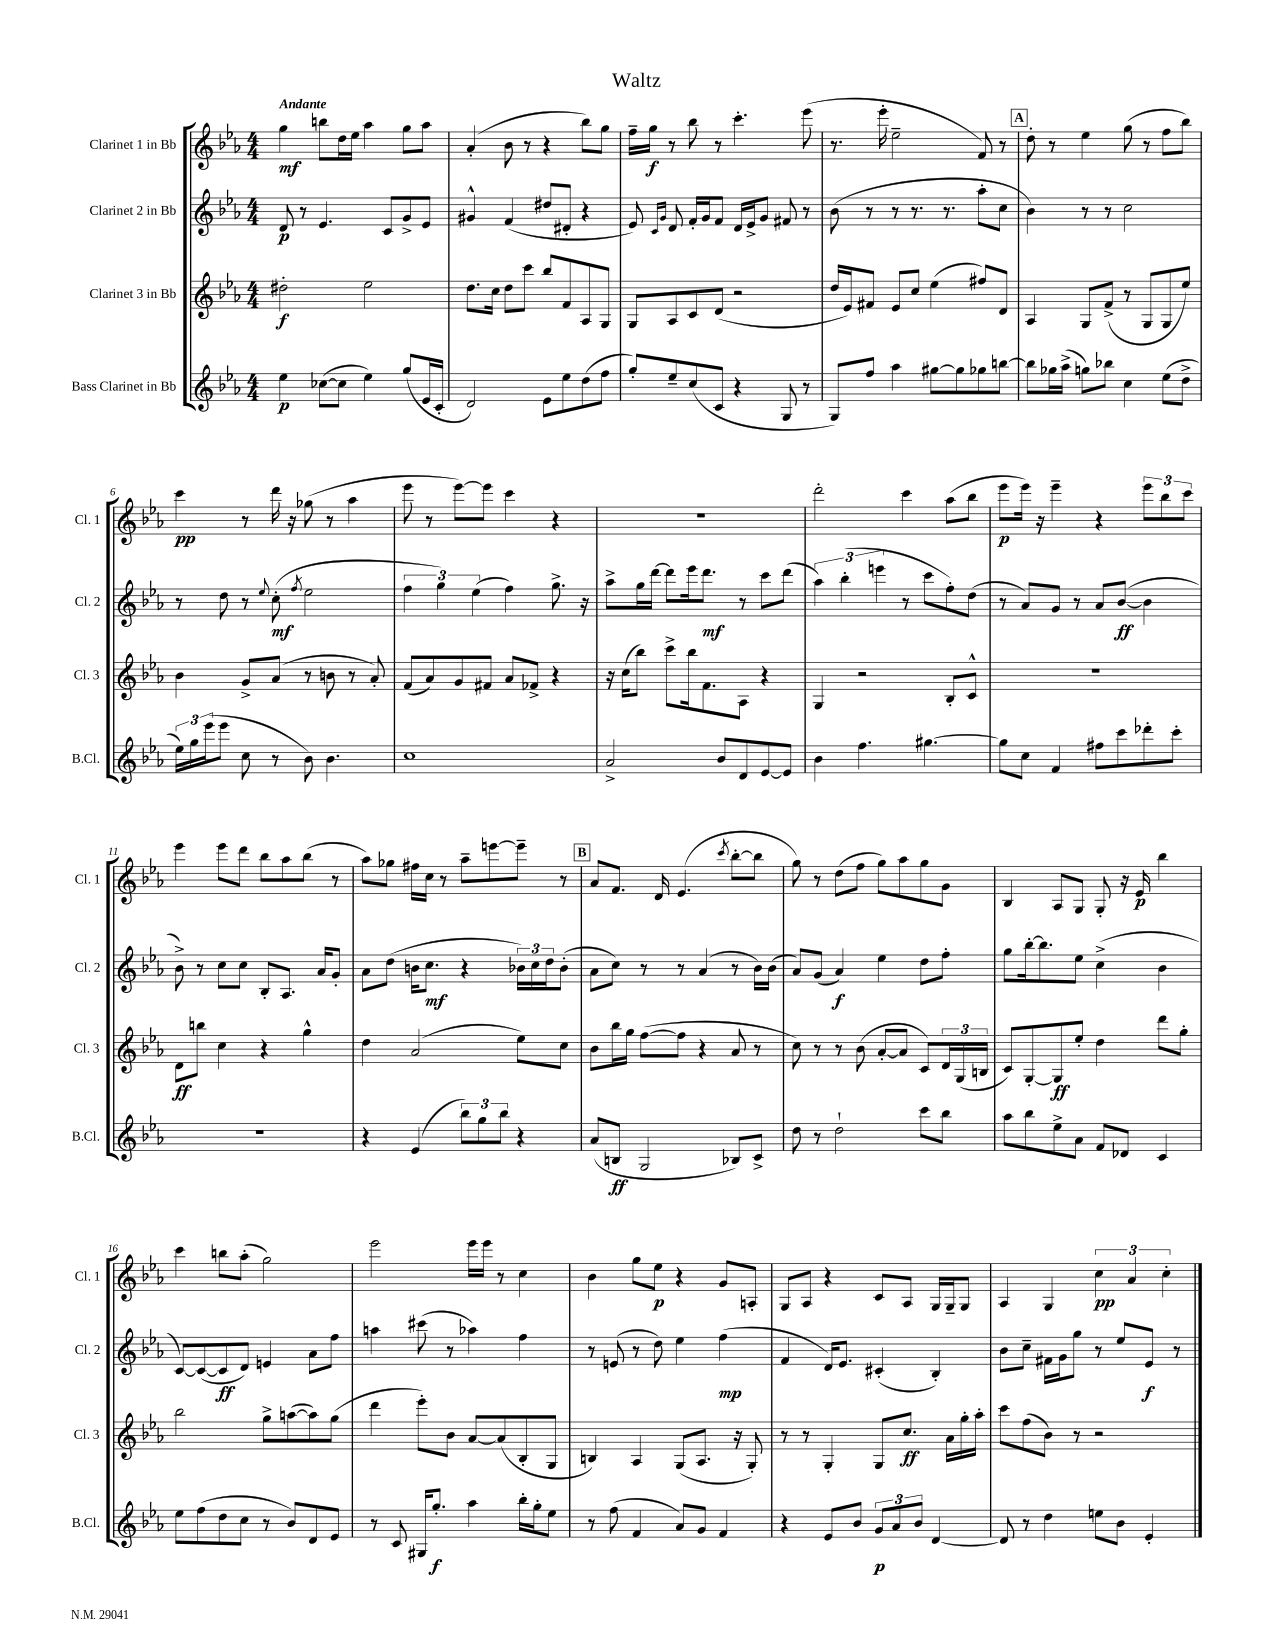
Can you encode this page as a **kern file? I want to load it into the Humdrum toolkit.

**kern	**kern	**kern	**kern
*staff4	*staff3	*staff2	*staff1
*clefG2	*clefG2	*clefG2	*clefG2
*k[b-e-a-]	*k[b-e-a-]	*k[b-e-a-]	*k[b-e-a-]
*M4/4	*M4/4	*M4/4	*M4/4
4ee-	2dd#'	8d	4gg
.	.	8r	.
([8cc-	.	4.e-	8bb
8cc-]	.	.	16dd
.	.	.	16ee-
4ee-)	2ee-	.	4aa-
.	.	8c	.
(8gg	.	8g^	8gg
16e-	.	8e-	8aa-
16c'	.	.	.
=	=	=	=
2d)	8.dd	4g#^^	(4a-'
.	16cc	.	.
.	8dd	(4f	8b-
.	8ccc	.	8r
8e-	8bb-	8dd#	4r
8ee-	8f	8d#'	.
(8dd	8A-	4r	8bb-)
8ff	8G	.	8gg
=	=	=	=
8gg')	8G	8e-)	16ff~
.	.	.	16gg
.	.	16qqc	.
.	.	16qqg	.
8ee-~	8A-	8d	8r
(8cc	8c	16f'	8bb-
.	.	16g	.
8c	(8d	8f	8r
4r	2r	16d	4.ccc'
.	.	16e-^	.
.	.	8g	.
8G	.	8f#	.
8r	.	8r	(8eee-
=	=	=	=
8G)	16dd	(8b-	8.r
.	16e-)	.	.
8ff	8f#	8r	.
.	.	.	16eee-'
4aa-	8e-	8r	2ee-~
.	8cc	8.r	.
[8gg#	(4ee-	.	.
.	.	8.r	.
8gg#]	.	.	.
8gg-	8ff#)	8aa-'	8f)
[8bb	8d	8cc	8r
=	=	=	=
8bb]	4A-	4b-)	8dd'
16gg-	.	.	8r
(16aa-^	.	.	.
8gg)	8G	8r	4ee-
8bb-	(8f^	8r	.
4cc	8r	2cc	(8gg
.	8G	.	8r
(8ee-	8G	.	8ff
8dd^	8ee-)	.	8bb-)
=	=	=	=
24ee-)	4b-	8r	4ccc
24gg	.	.	.
(24eee-	.	.	.
8eee-	.	8dd	.
8cc	8g^	8r	8r
.	.	8qqee-	.
8r	(8a-	(8cc'	16ddd
.	.	.	16r
.	.	8qff	.
8b-)	8r	2ee-	(8gg-
4.b-	8b	.	8r
.	8r	.	4aa-
.	8a-')	.	.
=	=	=	=
1cc	(8f	6ff	8eee-
.	8a-)	.	8r
.	.	6gg)	.
.	8g	.	[8eee-)
.	.	(6ee-	.
.	8f#	.	8eee-]
.	8a-	4ff)	4ccc
.	8f-^	.	.
.	4r	8.gg^	4r
.	.	16r	.
=	=	=	=
2a-^	16r	8aa-^	1r
.	(16cc	.	.
.	8bb-)	16gg	.
.	.	[16ddd	.
.	8ccc^	8ddd]	.
.	16bb-	16eee-	.
.	8.f	8.ddd	.
8b-	.	.	.
8d	8A-	8r	.
[8e-	4r	8ccc	.
8e-]	.	(8ddd	.
=	=	=	=
4b-	4G	6aa-)	2ddd'
.	.	(6bb-'	.
4.ff	2r	.	.
.	.	6eee	.
.	.	8r	4ccc
[4.gg#	.	8ccc	.
.	8B-'	8ff')	(8aa-
.	8c^^	(8dd	8bb-
=	=	=	=
8gg#]	1r	8r	8eee-
8cc	.	8a-)	16eee-)
.	.	.	16r
4f	.	8g	4eee-~
.	.	8r	.
8ff#	.	8a-	4r
8ccc	.	([8b-	.
8ddd-'	.	4b-]	12eee-
.	.	.	12bb-
8ccc'	.	.	.
.	.	.	12ccc
=	=	=	=
1r	8d	8b-^)	4eee-
.	8bb	8r	.
.	4cc	8cc	8eee-
.	.	8cc	8ddd
.	4r	8B-'	8bb-
.	.	8.A-	8aa-
.	4gg^^	.	(8bb-
.	.	16a-	.
.	.	8g'	8r
=	=	=	=
4r	4dd	8a-	8aa-)
.	.	(8dd	8gg-
(4e-	(2a-	16b	16ff#
.	.	8.cc	16cc
.	.	.	8r
12bb-)	.	4r	8aa-~
12gg	.	.	.
.	.	.	[8eee
12bb-	.	.	.
4r	8ee-)	24b-)	8eee~]
.	.	24cc	.
.	.	24dd	.
.	8cc	(8b-'	8r
=	=	=	=
(8a-	8b-	8a-	8a-
8B	16bb-	8cc)	8.f
.	16gg	.	.
2G	([8ff	8r	.
.	.	.	16d
.	8ff]	8r	(4.e-
.	4r	(4a-	.
.	.	.	8qccc
8B-)	8a-	8r	[8bb-'
8c^	8r	16b-)	8bb-]
.	.	(16b-	.
=	=	=	=
8dd	8cc)	8a-)	8gg)
8r	8r	(8g	8r
2dd`	8r	4a-)	(8dd
.	(8b-	.	8ff
.	[8a-'	4ee-	8gg)
.	8a-]	.	8aa-
8ccc	8c)	8dd	8gg
8bb-	24d	8ff'	8g
.	(24G	.	.
.	24B	.	.
=	=	=	=
8aa-	8c)	8gg	4B-
8bb-	[8G'	[16bb-'	.
.	.	8.bb-]	.
8ee-^	8G]	.	8A-
8a-	8ee-'	8ee-	8G
8f	4dd	(4cc^	8G'
8d-	.	.	16r
.	.	.	16e-
4c	8ddd	4b-	4bb-
.	8gg'	.	.
=	=	=	=
8ee-	2bb-	[8c)	4ccc
(8ff	.	(8c_	.
8dd	.	8c]	8bb
8cc	.	8d)	(8aa-'
8r	8gg^	4e	2gg)
8b-)	([8aa	.	.
8d	8aa])	8a-	.
8e-	(8gg	8ff	.
=	=	=	=
8r	4ddd	4aa	2eee-
8c	.	.	.
16G#	8eee-')	(8ccc#	.
8.gg'	.	.	.
.	8b-	8r	.
4aa-	[8a-	4aa-)	16eee-
.	.	.	16eee-
.	(8a-]	.	8r
16bb-'	8B-'	4ff	4cc
16gg'	.	.	.
8ee-	8G	.	.
=	=	=	=
8r	4B)	8r	4b-
(8ff	.	(8e	.
4f	4A-	8r	8gg
.	.	8dd)	8ee-
8a-)	(8G	4ee-	4r
8g	8.A-	.	.
4f	.	(4ff	8g
.	16r	.	.
.	8G')	.	8A'
=	=	=	=
4r	8r	4f	8G
.	8r	.	8A-
8e-	4G'	16d)	4r
.	.	8.e-	.
8b-	.	.	.
12g	8G	(4c#'	8c
12a-	.	.	.
.	8.cc	.	8A-
12b-	.	.	.
[4d	.	4B-')	16G
.	16a-	.	16G~
.	16gg'	.	8G
.	16aa-'	.	.
=	=	=	=
8d]	8ccc	8b-	4A-
8r	(8ff	8cc~	.
4dd	8b-)	16f#	4G
.	.	16g	.
.	8r	8gg	.
8ee	2r	8r	6cc
8b-	.	8ee-	.
.	.	.	6a-
4e-'	.	8e-	.
.	.	.	6cc'
.	.	8r	.
==	==	==	==
*-	*-	*-	*-
